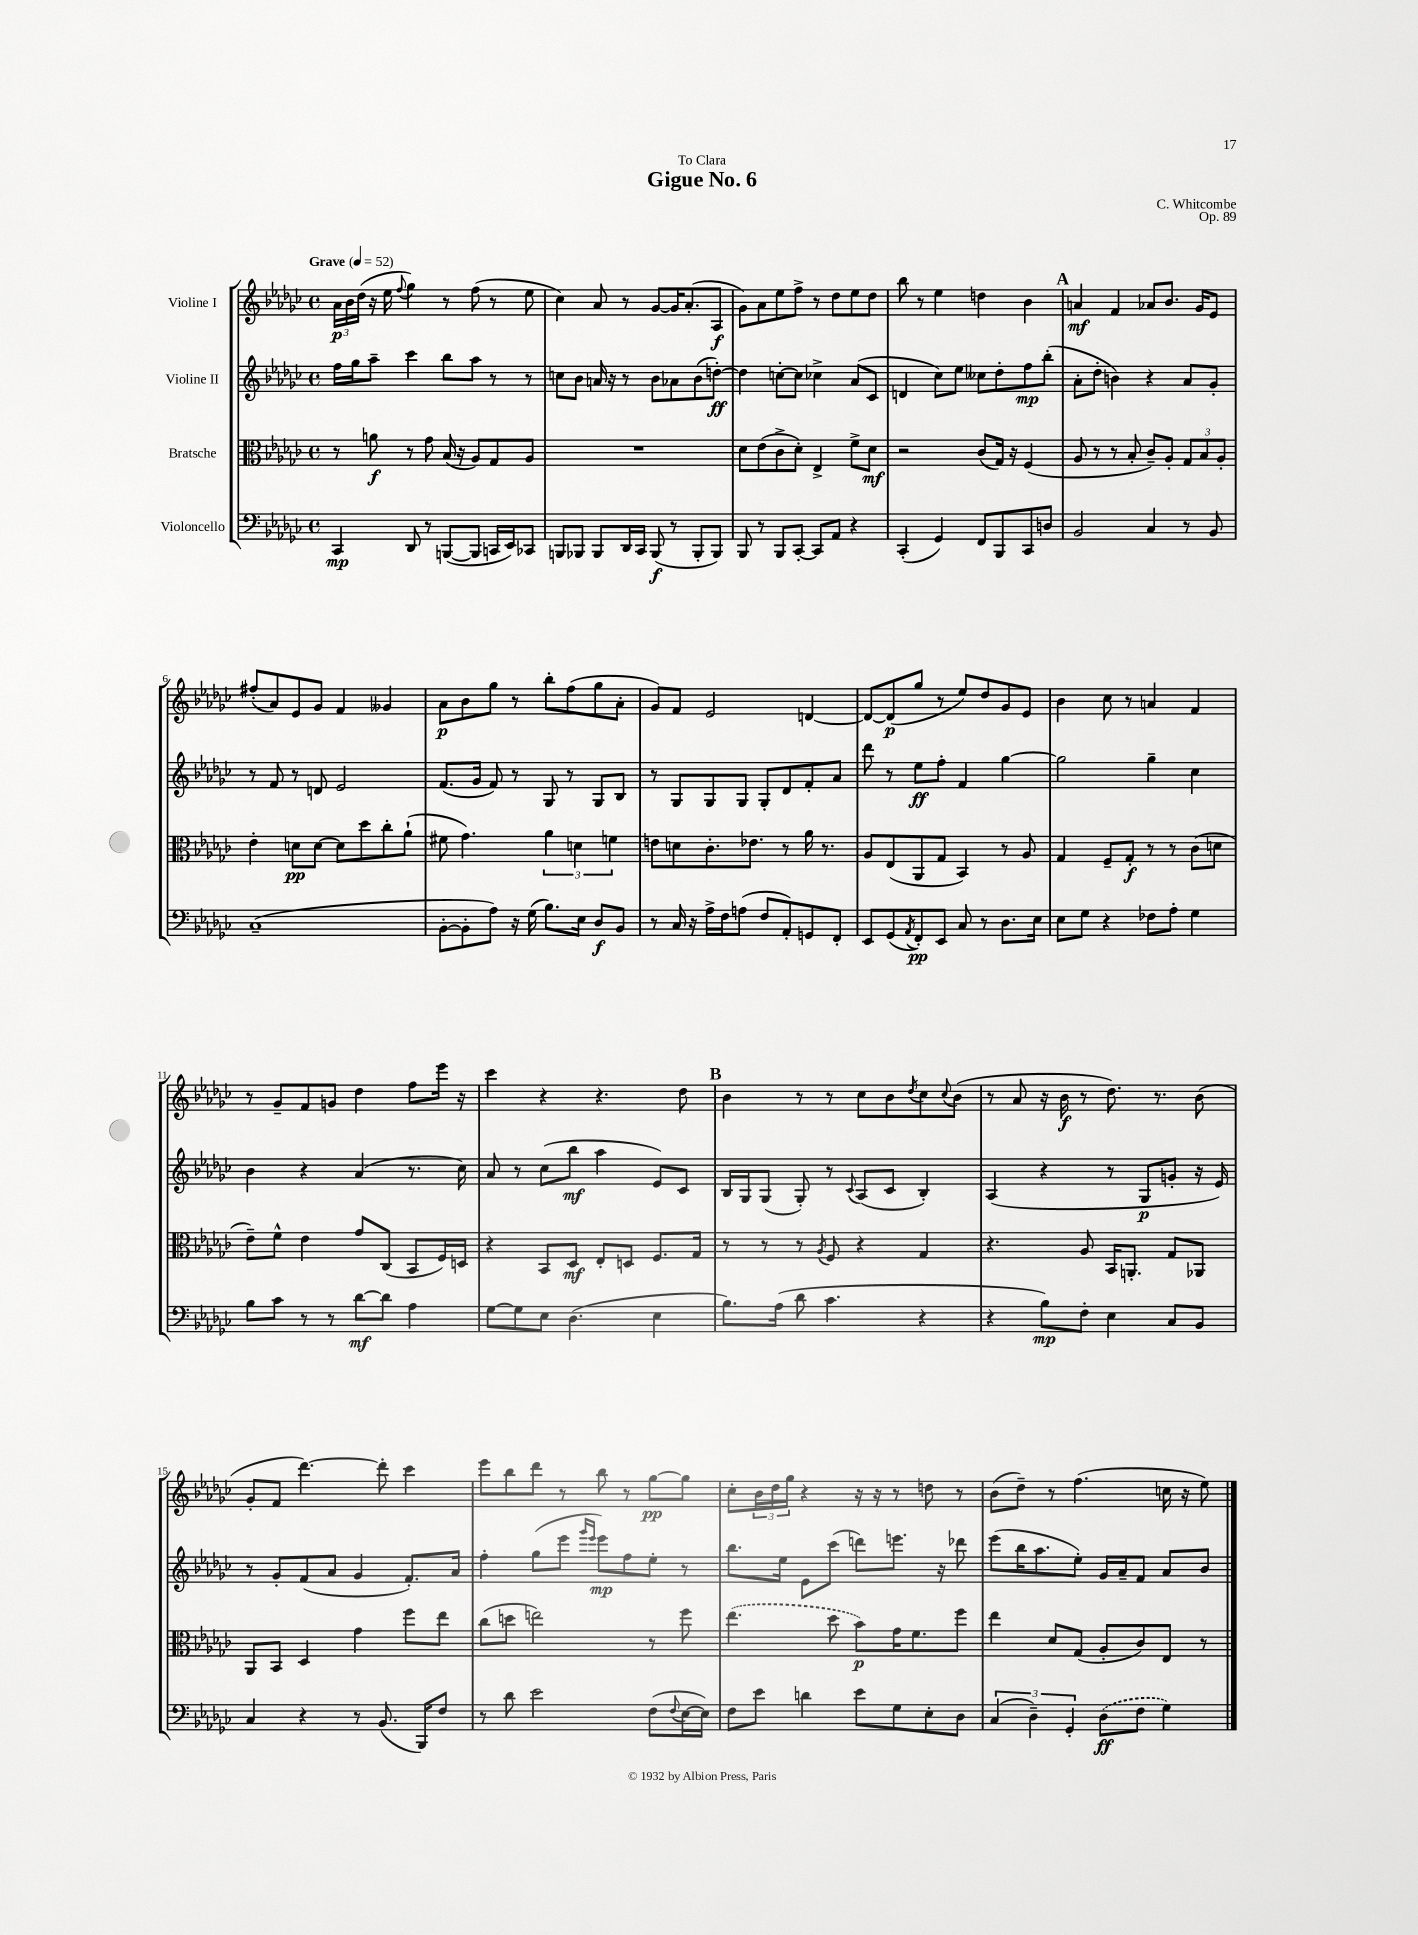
\header { title = "Gigue No. 6" composer = "C. Whitcombe" dedication = "To Clara" opus = "Op. 89" }
<<
\new StaffGroup <<
\new Staff = "s0" \with { instrumentName = "Violine I" } {
    \clef treble \key ges \major \defaultTimeSignature \time 4/4 \tempo "Grave" 4 = 52
    \tuplet 3/2 { aes'16\p bes'16 des''16( } r16 ees''16 \appoggiatura { f''8 } ges''4) r8 f''8( r8 ees''8 |
    ces''4) aes'8 r8 ges'8~ ges'16 aes'8.-.( aes8\f |
    ges'8) aes'8 ees''8 f''8-> r8 des''8 ees''8 des''8 |
    bes''8 r8 ees''4 d''4 bes'4 |
    \mark \markup { \bold "A" } a'4\mf f'4 aes'8 bes'8. ges'16 ees'8 |
    fis''8-.( aes'8) ees'8 ges'8 f'4 geses'4 |
    aes'8\p bes'8 ges''8 r8 bes''8-. f''8( ges''8 aes'8-. |
    ges'8) f'8 ees'2 d'4~ |
    d'8~ d'8\p( ges''8 r8 ees''8) des''8 ges'8 ees'8 |
    bes'4 ces''8 r8 a'4 f'4 |
    r8 ges'8-- f'8 g'8 des''4 f''8 ees'''16 r16 |
    ces'''4 r4 r4. des''8 |
    \mark \markup { \bold "B" } bes'4 r8 r8 ces''8 bes'8 \acciaccatura { des''8 } ces''8 \appoggiatura { ces''8 } bes'8( |
    r8 aes'8 r16 bes'16\f r8 des''8.) r8. bes'8( |
    ges'8-. f'8 des'''4.~) des'''8-. ces'''4 |
    ees'''8 bes''8 des'''8 r8 bes''8 r8 ges''8~\pp ges''8 |
    ces''8-. \tuplet 3/2 { bes'16 des''16 ges''16 } r4 r16 r16 r8 d''8 r8 |
    bes'8( des''8--) r8 f''4.( c''16 r16 ees''8) \bar "|." |
}
\new Staff = "s1" \with { instrumentName = "Violine II" } {
    \clef treble \key ges \major \defaultTimeSignature \time 4/4
    f''16 ges''16 aes''8-- ces'''4 bes''8 aes''8 r8 r8 |
    c''8 bes'8 a'16 r16 r8 bes'8 aes'8 bes'8( d''8~-.\ff) |
    d''4 c''8~-. c''8 ces''4-> aes'8( ces'8 |
    d'4 ces''8) ees''8 ceses''8 des''8-. f''8\mp bes''8-.( |
    \mark \markup { \bold "A" } aes'8-. des''8-. b'4) r4 aes'8 ges'8-. |
    r8 f'8 r8 d'8 ees'2 |
    f'8.( ges'16 f'8) r8 ges8 r8 ges8 bes8 |
    r8 ges8 ges8 ges8 ges8-. des'8 f'8-. aes'8 |
    des'''8 r8 ees''8\ff f''8-. f'4 ges''4~ |
    ges''2 ges''4-- ces''4 |
    bes'4 r4 aes'4( r8. ces''16) |
    aes'8 r8 ces''8( bes''8\mf aes''4 ees'8) ces'8 |
    \mark \markup { \bold "B" } bes16 ges16 ges8( ges8-.) r8 \appoggiatura { ces'8 } aes8( ces'8 bes4-.) |
    aes4( r4 r8 ges8\p g'8-. r16 ees'16) |
    r8 ges'8-. f'8( aes'8 ges'4 f'8.-.) aes'16 |
    f''4-. ges''8( ees'''8 \grace { ges'''16 ees'''16 } ees'''8\mp) f''8 ees''8-. r8 |
    bes''8. ees''16 ees'8 ces'''8( d'''8) e'''8. r16 des'''8 |
    ees'''8( bes''16 aes''8. ees''8-.) ges'16 aes'16-- f'8 aes'8 bes'8 \bar "|." |
}
\new Staff = "s2" \with { instrumentName = "Bratsche" } {
    \clef alto \key ges \major \defaultTimeSignature \time 4/4
    r8 a'8\f r8 ges'8 bes16( r16 aes8) ges8 aes8 |
    R1 |
    des'8 ees'8( ces'8-> des'8-.) ees4-> f'8-> des'8\mf |
    r2 ces'8( ges16) r16 f4( |
    \mark \markup { \bold "A" } aes8 r8 r8 bes8-. ces'8--) aes8-. \tuplet 3/2 { ges8 bes8 aes8-. } |
    ees'4-. d'8\pp d'8~ d'8 des''8 ces''8-. aes'8-!( |
    fis'8 ges'4.) \tuplet 3/2 { aes'4 d'4 f'4 } |
    e'8 d'8 ces'8.-. ees'8. r8 aes'16 r8. |
    aes8 ees8( aes,8 ges8 bes,4) r8 aes8 |
    ges4 f8-- ges8-.\f r8 r8 ces'8( d'8 |
    ees'8--) f'8-^ ees'4 ges'8 ces8( bes,8 f16) d16 |
    r4 bes,8 des8\mf ees8-. d8 f8. ges16 |
    \mark \markup { \bold "B" } r8 r8 r8 \acciaccatura { aes8 } f8 r4 ges4 |
    r4. aes8 bes,16 a,8.-. ges8 aes,8 |
    aes,8 bes,8 des4 ges'4 f''8 ees''8 |
    ces''8( d''8 e''2) r8 f''8 |
    \once \slurDashed ees''4.( des''8 bes'8\p) ges'16 f'8. f''8 |
    ees''4 des'8 ges8( aes8-. ces'8) ees8 r8 \bar "|." |
}
\new Staff = "s3" \with { instrumentName = "Violoncello" } {
    \clef bass \key ges \major \defaultTimeSignature \time 4/4
    ces,4\mp des,8 r8 b,,8~( b,,8 c,16 ees,16) ces,8 |
    b,,8 bes,,8 bes,,8 des,16 ces,16 bes,,8\f( r8 bes,,8-. bes,,8) |
    bes,,8 r8 bes,,8 ces,8~-. ces,8 aes,8 r4 |
    ces,4-.( ges,4) f,8 bes,,8 ces,8 d8 |
    \mark \markup { \bold "A" } bes,2 ces4 r8 bes,8 |
    ces1--( |
    bes,8~-. bes,8-. aes8) r16 ges16( bes8.) ees16 des8\f bes,8 |
    r8 ces16 r16 aes16-> f16 a8( f8 aes,8-.) g,8 f,8-. |
    ees,8 ges,8( \acciaccatura { aes,8 } f,8-.\pp) ees,8 ces8 r8 des8. ees16 |
    ees8 ges8 r4 fes8 aes8-. ges4 |
    bes8 ces'8 r8 r8 des'8~\mf des'8 aes4 |
    ges8~ ges8 ees8 des4.( ees4 |
    \mark \markup { \bold "B" } bes8.) aes16( des'8 ces'4. r4 |
    r4 bes8\mp) f8-. ees4 ces8 bes,8 |
    ces4 r4 r8 bes,8.( bes,,16) f8 |
    r8 des'8 ees'2 f8( \appoggiatura { f8 } ees16~ ees16) |
    f8 ees'8 d'4 ees'8 ges8 ees8-. des8 |
    \tuplet 3/2 { ces4( des4--) ges,4-. } \once \slurDashed des8\ff( f8 ges4) \bar "|." |
}
>>
>>
